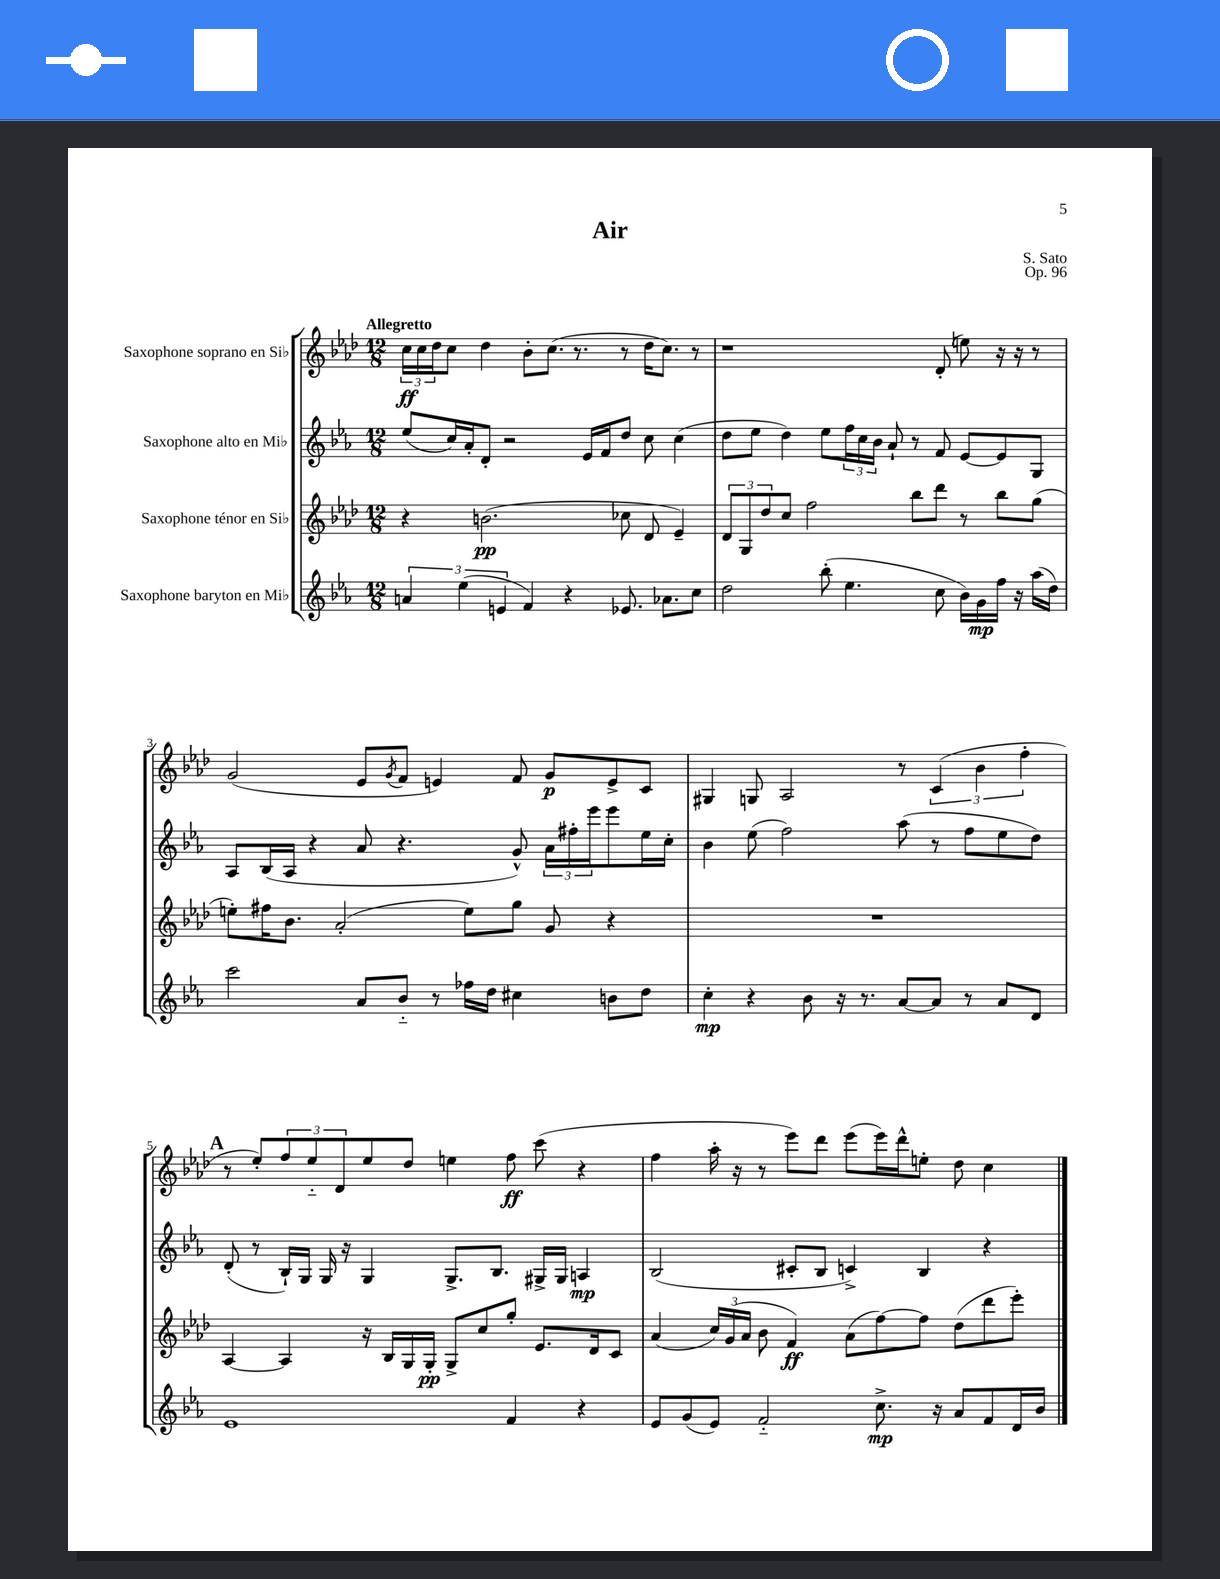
\header { title = "Air" composer = "S. Sato" opus = "Op. 96" }
<<
\new StaffGroup <<
\new Staff = "s0" \with { instrumentName = "Saxophone soprano en Sib" } {
    \clef treble \key aes \major \numericTimeSignature \time 12/8 \tempo "Allegretto"
    \tuplet 3/2 { c''16\ff c''16 des''16 } c''8 des''4 bes'8-. c''8.( r8. r8 des''16 c''8.) r8 |
    r1 des'8-.( e''8) r16 r16 r8 |
    g'2( ees'8 \acciaccatura { g'8 } f'8 e'4) f'8 g'8\p e'8-> c'8 |
    gis4 g8 aes2 r8 \tuplet 3/2 { c'4( bes'4 f''4-. } |
    \mark \markup { \bold "A" } r8 ees''8-.) \tuplet 3/2 { f''8 ees''8-_ des'8 } ees''8 des''8 e''4 f''8\ff c'''8( r4 |
    f''4 aes''16-. r16 r8 ees'''8) des'''8 ees'''8( ees'''16) des'''16-^ e''8-. des''8 c''4 \bar "|." |
}
\new Staff = "s1" \with { instrumentName = "Saxophone alto en Mib" } {
    \clef treble \key ees \major \numericTimeSignature \time 12/8
    ees''8( c''16) aes'16-. d'8-. r2 ees'16 f'16 d''8 c''8 c''4( |
    d''8 ees''8 d''4) ees''8 \tuplet 3/2 { f''16 c''16 bes'16 } aes'8-! r8 f'8 ees'8~ ees'8 g8 |
    aes8 bes16( aes16 r4 aes'8 r4. g'8-^) \tuplet 3/2 { aes'16 fis''16-. ees'''16 } ees'''8 ees''16 c''16-. |
    bes'4 ees''8( f''2) aes''8( r8 f''8 ees''8 d''8) |
    \mark \markup { \bold "A" } d'8-.( r8 bes16-!) g16 g16 r16 g4 g8.-> bes8. gis16-> gis16 a4\mp |
    bes2( cis'8-. bes8 c'4->) bes4 r4 \bar "|." |
}
\new Staff = "s2" \with { instrumentName = "Saxophone ténor en Sib" } {
    \clef treble \key aes \major \numericTimeSignature \time 12/8
    r4 b'2.\pp( ces''8 des'8 ees'4--) |
    \tuplet 3/2 { des'8 g8 des''8 } c''8 f''2 bes''8 des'''8 r8 bes''8 g''8( |
    e''8-.) fis''16 bes'8. aes'2-.( e''8) g''8 g'8 r4 |
    R1. |
    \mark \markup { \bold "A" } aes4~ aes4 r16 bes16 g16 g16-.\pp g8-> c''8 g''8-. ees'8. des'16 c'8 |
    aes'4( \tuplet 3/2 { c''16) g'16( aes'16 } bes'8 f'4\ff) aes'8( f''8~) f''8 des''8( des'''8 ees'''8-.) \bar "|." |
}
\new Staff = "s3" \with { instrumentName = "Saxophone baryton en Mib" } {
    \clef treble \key ees \major \numericTimeSignature \time 12/8
    \tuplet 3/2 { a'4 ees''4( e'4 } f'4) r4 ees'8. aes'8. c''8 |
    d''2 bes''8-.( ees''4. c''8 bes'16) g'16\mp f''16 r16 aes''16( d''16) |
    c'''2 aes'8 bes'8-_ r8 fes''16 d''16 cis''4 b'8 d''8 |
    c''4-.\mp r4 bes'8 r16 r8. aes'8~ aes'8 r8 aes'8 d'8 |
    \mark \markup { \bold "A" } ees'1 f'4 r4 |
    ees'8 g'8( ees'8) f'2-_ c''8.->\mp r16 aes'8 f'8 d'16 bes'16 \bar "|." |
}
>>
>>
